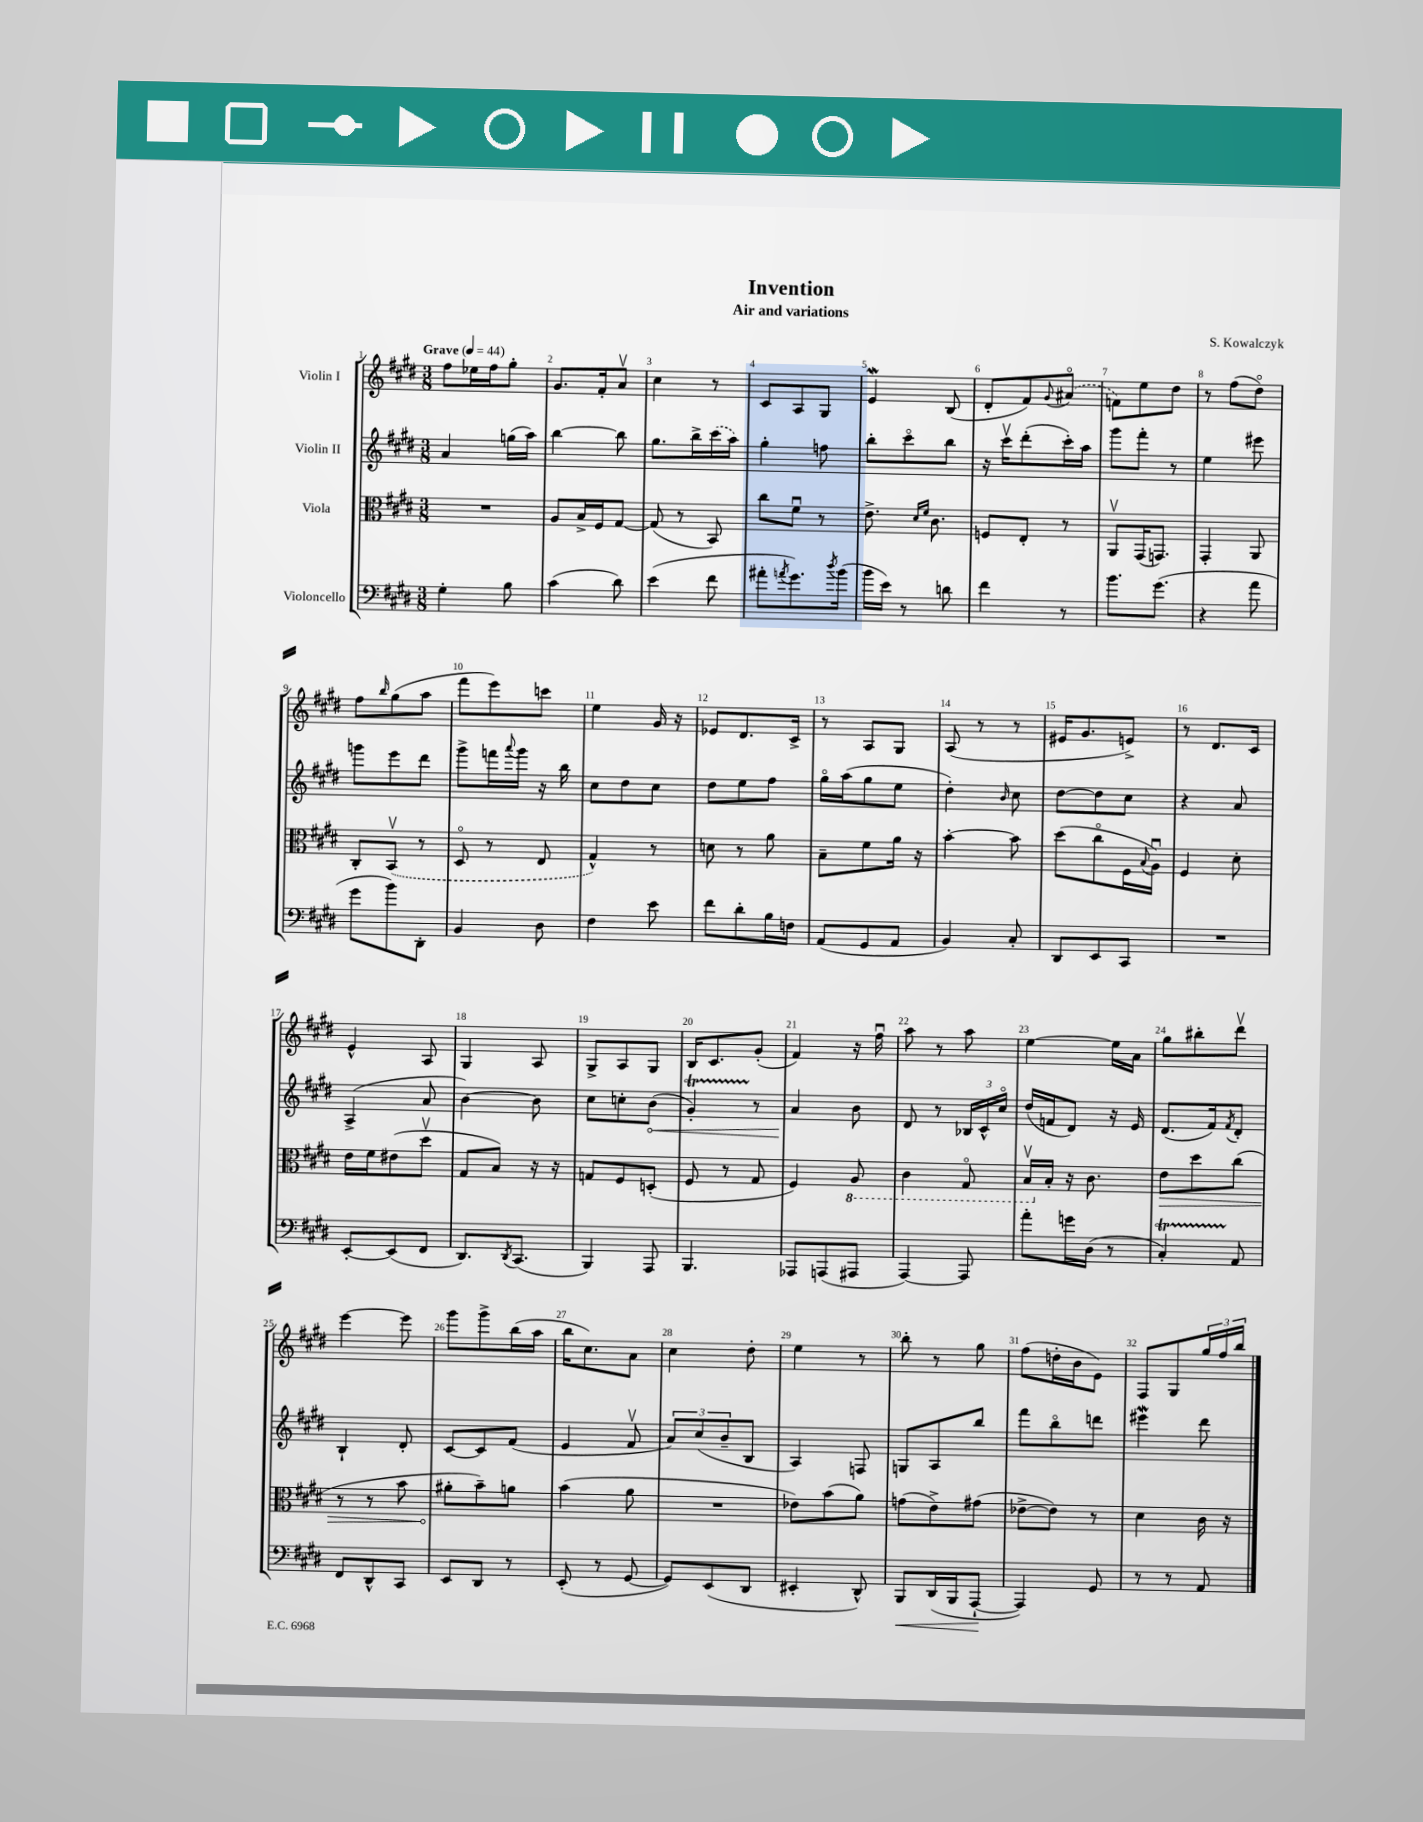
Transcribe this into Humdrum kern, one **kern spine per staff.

**kern	**dynam	**kern	**dynam	**kern	**dynam	**kern
*part4	*part4	*part3	*part3	*part2	*part2	*part1
*staff4	*staff4	*staff3	*staff3	*staff2	*staff2	*staff1
*I"Violoncello	*	*I"Viola	*	*I"Violin II	*	*I"Violin I
*clefF4	*	*clefC3	*	*clefG2	*	*clefG2
*k[f#c#g#d#]	*	*k[f#c#g#d#]	*	*k[f#c#g#d#]	*	*k[f#c#g#d#]
*M3/8	*	*M3/8	*	*M3/8	*	*M3/8
*MM44	*	*MM44	*	*MM44	*	*MM44
=1	=1	=1	=1	=1	=1	=1
!	!	!	!	!	!	!LO:TX:a:B:t=Grave
4G#'\	.	4.r	.	4a/	.	8ff#\L
.	.	.	.	.	.	16ee-X\L
.	.	.	.	.	.	16ff#\J
8B\	.	.	.	(16ggn\LL	.	8gg#'\J
.	.	.	.	16aa\JJ)	.	.
=2	=2	=2	=2	=2	=2	=2
(4c#\	.	8A/L	.	[4bb\	.	8.g#/L
.	.	16B^/L	.	.	.	.
.	.	16F#/J	.	.	.	16f#'/k
8d#\)	.	[8G#/J	.	8bb\]	.	8av/J
=3	=3	=3	=3	=3	=3	=3
(4e\	.	(8G#/]	.	8.gg#\L	.	4cc#\
.	.	8r	.	.	.	.
.	.	.	.	16bb^\L	.	.
8f#\	.	8BB/)	.	(16ccc#\	.	8r
.	.	.	.	16aa\JJ)	.	.
=4	=4	=4	=4	=4	=4	=4
8a#X'\L	.	8cc#\L	.	4gg#'\	.	8c#/L
8qan/	.	.	.	.	.	.
8.g#\)	.	8f#u\J	.	.	.	8A/
.	.	8r	.	8ffn\	.	8G#/J
8qdd#/	.	.	.	.	.	.
(16b\Jk	.	.	.	.	.	.
=5	=5	=5	=5	=5	=5	=5
16b\LL	.	8.e^\	.	8bb'\L	.	4ew/
16e\JJ)	.	.	.	.	.	.
8r	.	.	.	8ccc#\	.	.
.	.	16qqd#/LL	.	.	.	.
.	.	16qqf#/JJ	.	.	.	.
.	.	8.c#\	.	.	.	.
8dn\	.	.	.	8bb\J	.	(8B/
=6	=6	=6	=6	=6	=6	=6
4f#\	.	8Fn/L	.	16r	.	8d#'/L
.	.	.	.	16ccc#v\KL	.	.
.	.	8E'/J	.	(8ddd#'\	.	8f#/)
.	.	.	.	.	.	8qqg#/
8r	.	8r	.	16ccc#'\L)	.	(8a#X/J
.	.	.	.	16aa\JJ	.	.
=7	=7	=7	=7	=7	=7	=7
8.b\L	.	8AAv/L	.	8ggg#\L	.	8fn\L)
.	.	(16GG#/K	.	8fff#'\J	.	8ee\
(8.g#\J	.	8.GGn/J)	.	.	.	.
.	.	.	.	8r	.	8dd#\J
=8	=8	=8	=8	=8	=8	=8
4r	.	4GG#'/	.	4ee\	.	8r
.	.	.	.	.	.	(8ff#\L
8a\	.	8AA/	.	8eee#X\	.	8dd#\J)
!!LO:LB:g=z
=9	=9	=9	=9	=9	=9	=9
8g#\L	.	8C#'/L	.	8gggn\L	.	8ff#\L
.	.	.	.	.	.	16qqbb/
8b\)	.	(8BBv/J	.	8eee\	.	(8gg#\
8DD#'\J	.	8r	.	8ddd#\J	.	8aa\J
=10	=10	=10	=10	=10	=10	=10
4BB/	.	8D#/	.	8ggg#^\L	.	8fff#\L
.	.	8r	.	16fffn\L	.	8eee\)
.	.	.	.	8qqaaa/	.	.
.	.	.	.	16ggg#\JJ	.	.
8D#\	.	8E/	.	16r	.	8cccn\J
.	.	.	.	16bb\	.	.
=11	=11	=11	=11	=11	=11	=11
4F#\	.	4G#^^/)	.	8cc#\L	.	4ee\
.	.	.	.	8dd#\	.	.
8e\	.	8r	.	8cc#\J	.	16g#/
.	.	.	.	.	.	16r
=12	=12	=12	=12	=12	=12	=12
8f#\L	.	8dn\	.	8dd#\L	.	8e-X/L
8d#'\	.	8r	.	8ee\	.	8.d#/
16B\L	.	8a\	.	8ff#\J	.	.
16Fn\JJ	.	.	.	.	.	16c#^/Jk
=13	=13	=13	=13	=13	=13	=13
(8AA/L	.	8B~\L	.	16gg#\LL	.	8r
.	.	.	.	(16aa\J	.	.
8GG#/	.	8f#\	.	8gg#\	.	8A/L
8AA/J	.	16a\Jk	.	8ee\J	.	8G#/J
.	.	16r	.	.	.	.
=14	=14	=14	=14	=14	=14	=14
4BB/)	.	[4b'\	.	4dd#'\)	.	(8A/
.	.	.	.	.	.	8r
.	.	.	.	16qqb/	.	.
8C#'/	.	8b\]	.	8cc#\	.	8r
=15	=15	=15	=15	=15	=15	=15
8DD#/L	.	(8dd#\L	.	[8dd#\L	.	16e#X/KL
.	.	.	.	.	.	8.g#/
8EE/	.	8cc#\	.	8dd#\]	.	.
8CC#/J	.	16F#\L	.	8cc#\J	.	8en^/J)
.	.	8qqB/	.	.	.	.
.	.	16Au\JJ)	.	.	.	.
=16	=16	=16	=16	=16	=16	=16
4.r	.	4F#/	.	4r	.	8r
.	.	.	.	.	.	8.d#/L
.	.	8d#'\	.	8a/	.	.
.	.	.	.	.	.	16c#/Jk
!!LO:LB:g=z
=17	=17	=17	=17	=17	=17	=17
[8EE'/L	.	16e\LL	.	(4A^/	.	4e^^/
.	.	16f#\J	.	.	.	.
(8EE/]	.	(8e#X\	.	.	.	.
8FF#/J	.	8dd#v\J	.	8a/	.	8A/
=18	=18	=18	=18	=18	=18	=18
8.DD#/L)	.	8G#/L	.	[4b\)	.	4G#/
.	.	8B/J)	.	.	.	.
8qDD#/	.	.	.	.	.	.
(8.CC#/J	.	.	.	.	.	.
.	.	16r	.	8b\]	.	8A/
.	.	16r	.	.	.	.
=19	=19	=19	=19	=19	=19	=19
4BBB/)	.	8Gn/L	.	8cc#\L	.	8G#^/L
.	.	8F#/	.	8ccn'\	.	8A/
!	!	!	!	!	!LO:HP:b	!
8AAA/	.	(8Dn'/J	.	(8b\J	<	8G#/J
=20	=20	=20	=20	=20	=20	=20
4.BBB/	.	8F#/	.	4g#t'/)	.	16B/KL
.	.	.	.	.	.	8.c#/
.	.	8r	.	.	.	.
.	.	8G#/	.	8r	.	(8g#'/J
=21	=21	=21	=21	=21	=21	=21
8AAA-X/L	.	4F#/)	.	4a/	.	4f#/)
(8AAAn/	.	.	.	.	.	.
*	*	*8ba	*	*	*	*
8AAA#X/J	.	8AA/	.	8b\	[	16r
.	.	.	.	.	.	16ff#u\
=22	=22	=22	=22	=22	=22	=22
[4AAA/)	.	4C#\	.	8d#/	.	8aa\
.	.	.	.	8r	.	8r
8AAA/]	.	8GG#/	.	24B-X/LL	.	8aa\
.	.	.	.	24c#^^/	.	.
.	.	.	.	24cc#/JJ	.	.
=23	=23	=23	=23	=23	=23	=23
8a'\L	.	16BBv/LL	.	(16dd#/LL	.	[4ee\
*	*	*X8ba	*	*	*	*
.	.	16B'/JJ	.	16fn/J	.	.
16gn\L	.	16r	.	8d#/J)	.	.
(16D#\JJ	.	8.c#\	.	.	.	.
8r	.	.	.	16r	.	16ee\LL]
.	.	.	.	16e/	.	16a\JJ
=24	=24	=24	=24	=24	=24	=24
!	!	!	!LO:HP:b	!	!	!
4C#T'/)	.	8e\L	>	(8.d#/L	.	8gg#\L
.	.	8dd#\	.	.	.	8bb#X'\
.	.	.	.	16f#/k)	.	.
.	.	.	.	8qf#/	.	.
8AA/	.	(8cc#\J	.	8d#'/J	.	8ddd#v\J
!!LO:LB:g=z
=25	=25	=25	=25	=25	=25	=25
8FF#/L	.	8r	.	4B`/	.	[4eee\
8DD#^^/	.	8r	.	.	.	.
8CC#/J	.	8b\	.	8d#'/	.	8eee\]
=26	=26	=26	=26	=26	=26	=26
8EE/L	.	8a#X'\L	.	[8c#/L	.	8ggg#\L
8DD#/J	.	8b~\)	]	8c#/]	.	8ggg#^\
8r	.	8an\J	.	(8f#/J	.	(16bb\L
.	.	.	.	.	.	16aa\JJ
=27	=27	=27	=27	=27	=27	=27
(8EE'/	.	(4b\	.	4e/	.	16bb\KL
.	.	.	.	.	.	8.cc#\)
8r	.	.	.	.	.	.
[8GG#/	.	8a\	.	8f#v/	.	8a\J
=28	=28	=28	=28	=28	=28	=28
8GG#/L])	.	4.r	.	12a/L)	.	4cc#\
.	.	.	.	(12cc#/	.	.
(8EE/	.	.	.	.	.	.
.	.	.	.	12b~/	.	.
8DD#/J	.	.	.	8B/J	.	8dd#'\
=29	=29	=29	=29	=29	=29	=29
4EE#X'/	.	8e-X\L)	.	4A/)	.	4ee\
.	.	(8b\	.	.	.	.
8DD#^^/)	.	8a\J)	.	8Fn/	.	8r
=30	=30	=30	=30	=30	=30	=30
!	!LO:HP:b	!	!	!	!	!
8BBB/L	<	(8gn\L	.	8Gn/L	.	8bb'\
(16DD#/L	.	8e^\)	.	8A/	.	8r
16BBB/J	.	.	.	.	.	.
[8AAA`/J	.	(8g#X\J	.	8bb/J	.	8gg#\
.	[	.	.	.	.	.
=31	=31	=31	=31	=31	=31	=31
4AAA/])	.	[8e-X^\L	.	8fff#\L	.	(8ff#\L
.	.	8e-\J])	.	8bb\	.	16ddn'\L
.	.	.	.	.	.	16b\J
8GG#/	.	8r	.	8dddn\J	.	8e\J)
=32	=32	=32	=32	=32	=32	=32
8r	.	4d#\	.	4eee#XW\	.	8F#/L
8r	.	.	.	.	.	8G#/
8AA/	.	16c#\	.	8ddd#\	.	24gg#/L
.	.	.	.	.	.	24ff#/
.	.	16r	.	.	.	.
.	.	.	.	.	.	24bb/JJ
==	==	==	==	==	==	==
*-	*-	*-	*-	*-	*-	*-
